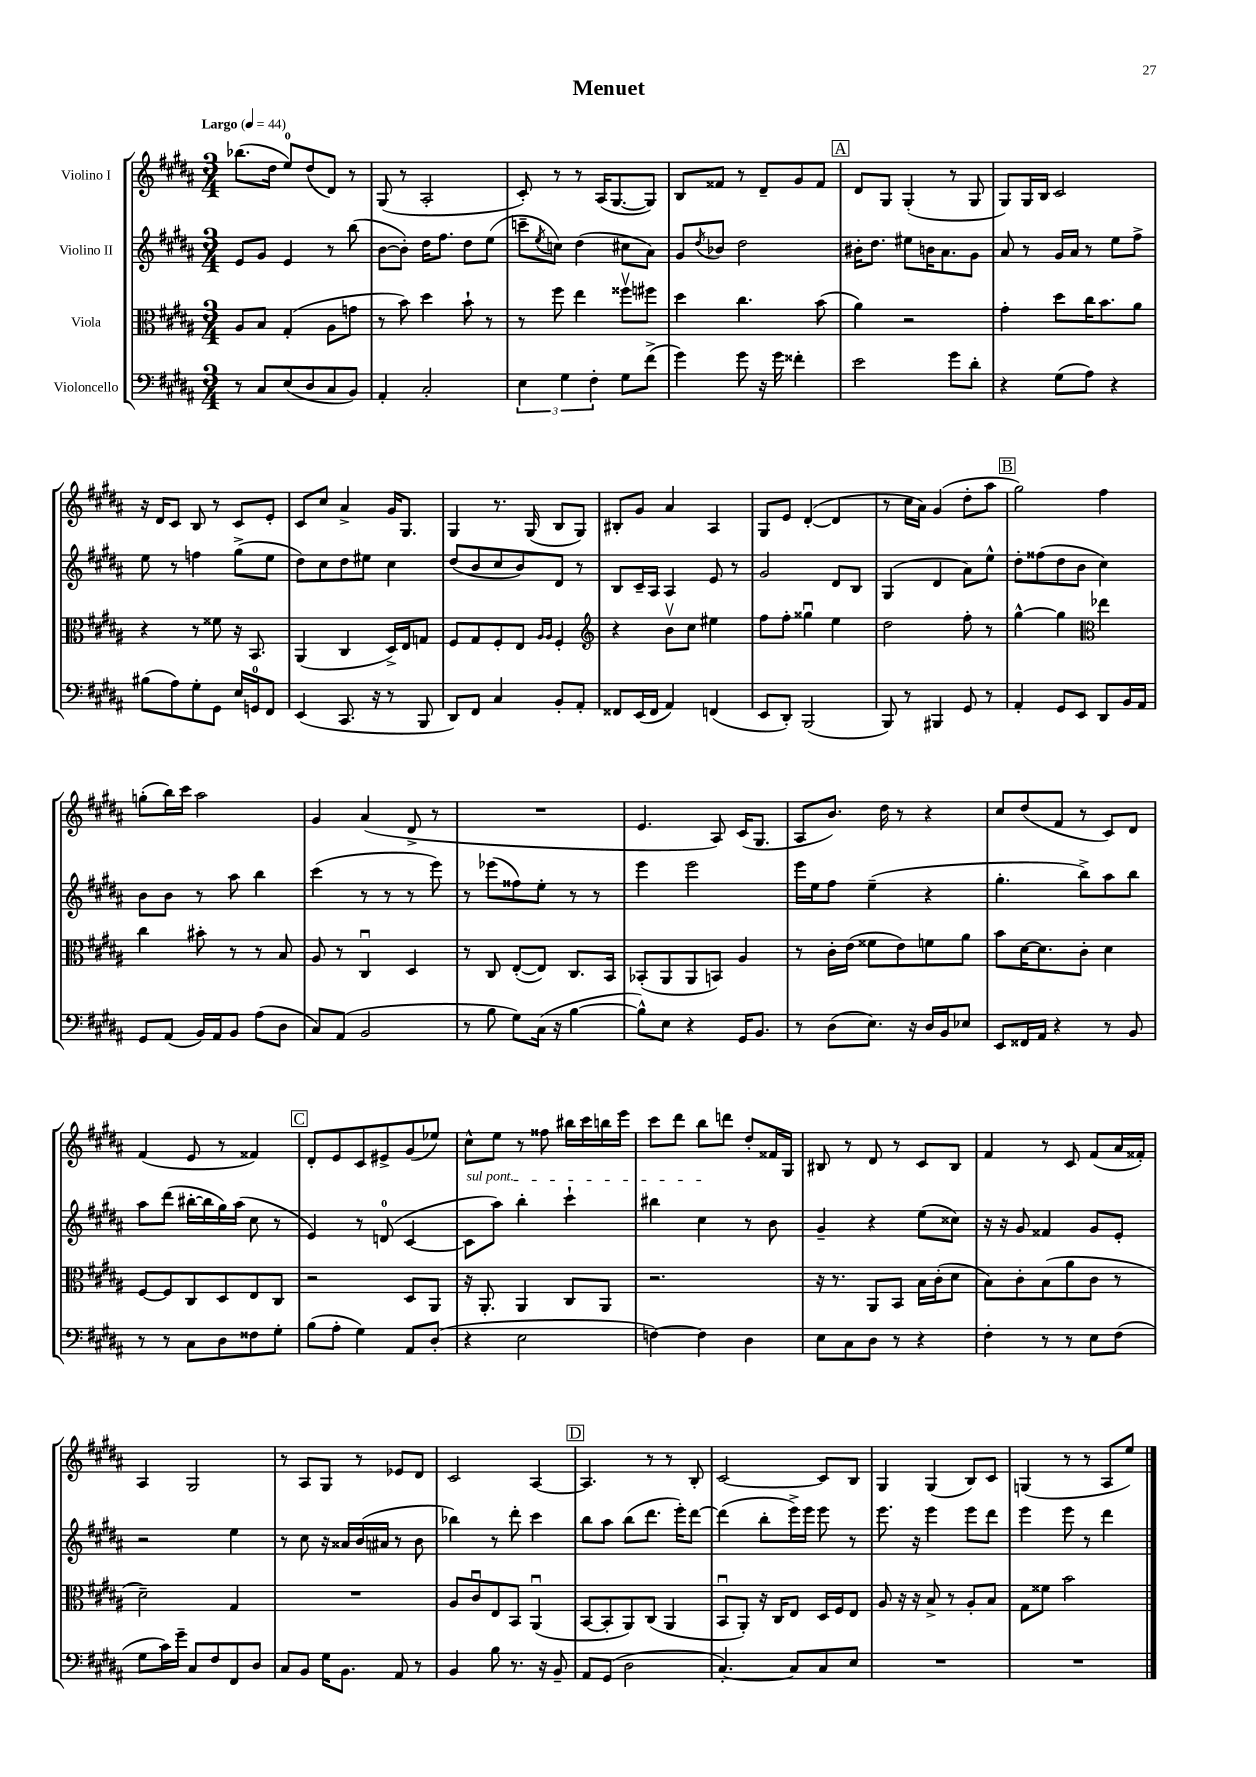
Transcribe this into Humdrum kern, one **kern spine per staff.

**kern	**kern	**kern	**kern
*part4	*part3	*part2	*part1
*staff4	*staff3	*staff2	*staff1
*I"Violoncello	*I"Viola	*I"Violino II	*I"Violino I
*clefF4	*clefC3	*clefG2	*clefG2
*k[f#c#g#d#a#]	*k[f#c#g#d#a#]	*k[f#c#g#d#a#]	*k[f#c#g#d#a#]
*M3/4	*M3/4	*M3/4	*M3/4
*MM44	*MM44	*MM44	*MM44
=1	=1	=1	=1
!	!	!	!LO:TX:a:B:t=Largo
8r	8A#/L	8e/L	(8.bb-X\L
8C#/L	8B/J	8g#/J	.
.	.	.	16dd#\Jk
(8E/	(4G#'/	4e/	8ee/L)
8D#/	.	.	(8dd#/
8C#/	8A#\L	8r	8d#/J)
8BB/J)	8gn\J	(8bb\	8r
=2	=2	=2	=2
4AA#'/	8r	[8b\L	(8G#/
.	8b\)	8b'\J])	8r
2C#'/	4dd#\	16dd#\KL	2A#'/
.	.	8.ff#\J	.
.	8b`\	8dd#\L	.
.	8r	(8ee\J	.
=3	=3	=3	=3
6E\	8r	8cccn~\L	8c#'/)
.	.	8qee/	.
.	8ff#\	8ccn\J)	8r
6G#\	.	.	.
.	4ee\	(4dd#\	8r
6F#'\	.	.	.
.	.	.	(16A#/KL
.	.	.	[8.G#/
8G#\L	8ff##Xv\L	8cc#X\L	.
(8f#^\J	8ff#X\J	8a#\J)	8G#/J])
=4	=4	=4	=4
4g#\)	4dd#\	8g#/L	8B/L
.	.	8qdd#/	.
.	.	8b-X/J	8f##X/J
8g#\	4.cc#\	2dd#\	8r
16r	.	.	8d#~/L
16g#\	.	.	.
4f##X'\	.	.	8g#/
.	(8b\	.	8f##/J
!!LO:REH:place=s1:t=A
=5	=5	=5	=5
2e\	4a#\)	16b#X'\KL	8d#/L
.	.	8.dd#\J	.
.	.	.	8G#/J
.	2r	8ee#X\L	(4G#'/
.	.	16bn\K	.
.	.	8.a#\	.
8g#\L	.	.	8r
8d#'\J	.	8g#\J	8G#/
=6	=6	=6	=6
4r	4g#'\	8a#/	8G#/L)
.	.	8r	16G#/L
.	.	.	16B/JJ
(8G#\L	8dd#\L	16g#/LL	2c#/
.	.	16a#/JJ	.
8A#\J)	16cc#\K	8r	.
.	8.b\	.	.
4r	.	8ee\L	.
.	8a#\J	8ff#^\J	.
!!LO:LB:g=z
=7	=7	=7	=7
(8B#X\L	4r	8ee\	16r
.	.	.	16d#/KL
8A#\)	.	8r	8c#/J
8G#'\	8r	4ffn\	8B/
8GG#\J	8f##X\	.	8r
16E/LL	16r	(8gg#^\L	8c#/L
16GGn/J	8.BB/	.	.
8FF#/J	.	8ee\J	8e'/J
=8	=8	=8	=8
(4EE/	(4AA#/	8dd#\L)	8c#/L
.	.	8cc#\	8cc#/J
8.CC#/	4C#/	8dd#\	4a#^/
.	.	8ee#X\J	.
16r	.	.	.
8r	16D#^/LL)	4cc#\	16g#/KL
.	16E/J	.	8.G#/J
8BBB/	8Gn/J	.	.
=9	=9	=9	=9
8DD#/L)	8F#/L	(8dd#/L	4G#/
8FF#/J	8G#/	8b/	.
4C#/	8F#'/	8cc#/	8.r
.	8E/J	8b/)	.
.	.	.	(16G#/
.	16qqA#/LL	.	.
.	16qqA#/JJ	.	.
8BB'/L	4F#'/	8d#/J	8B/L
8AA#'/J	.	8r	8G#/J)
=10	=10	=10	=10
*	*clefG2	*	*
8FF##X/L	4r	8B/L	8B#X'/L
(16EE/L	.	16c#~/L	8g#/J
16FF##/JJ	.	16A#/JJ	.
4AA#/)	8bv\L	4A#/	4a#/
.	8cc#\J	.	.
(4FFn/	4ee#X\	8e/	4A#/
.	.	8r	.
=11	=11	=11	=11
8EE/L	8ff#\L	2g#/	8G#/L
8DD#'/J)	8ff#'\J	.	8e/J
(2BBB/	4gg##Xu\	.	([4d#'/
.	4ee\	8d#/L	4d#/]
.	.	8B/J	.
=12	=12	=12	=12
8BBB/)	2dd#\	(4G#/	8r
8r	.	.	16cc#\LL
.	.	.	16a#\JJ)
4BBB#X/	.	4d#/	(4g#/
8GG#/	8ff#'\	8a#\L)	8dd#'\L
8r	8r	8ee^^\J	8aa#\J
!!LO:REH:place=s1:t=B
=13	=13	=13	=13
4AA#'/	[4gg#^^\	8dd#'\L	2gg#\)
.	.	(8ff##X\	.
8GG#/L	4gg#\]	8dd#\	.
8EE/J	.	8b\J	.
*	*clefC3	*	*
8DD#/L	4ee-X\	4cc#\)	4ff#\
16BB/L	.	.	.
16AA#/JJ	.	.	.
!!LO:LB:g=z
=14	=14	=14	=14
8GG#/L	4cc#\	8b\L	(8ggn'\L
(8AA#/J	.	8b\J	16bb\L)
.	.	.	16ccc#\JJ
16BB/LL)	8b#X'\	8r	2aa#\
16AA#/J	.	.	.
8BB/J	8r	8aa#\	.
(8A#\L	8r	4bb\	.
8D#\J	8B/	.	.
=15	=15	=15	=15
8C#/L)	8A#/	(4ccc#\	4g#/
(8AA#/J	8r	.	.
2BB/	4C#u/	8r	(4a#/
.	.	8r	.
.	4D#/	8r	8d#^/
.	.	8eee\)	8r
=16	=16	=16	=16
8r	8r	8r	2.r
8B\	8C#/	(8eee-X\L	.
8G#\L)	([8E'/L	8ff##X\)	.
(16C#\Jk	8E/J])	8ee'\J	.
16r	.	.	.
[4B\	8.C#/L	8r	.
.	.	8r	.
.	16BB/Jk	.	.
=17	=17	=17	=17
8B^^\L])	(8BB-X'/L	4eee\	4.e/
8E\J	8AA#/	.	.
4r	8AA#/	2eee\	.
.	8BBn/J)	.	8A#/)
16GG#/KL	4A#/	.	(16c#/KL
8.BB/J	.	.	8.G#/J
=18	=18	=18	=18
8r	8r	16eee\LL	8A#/L
.	.	16ee\J	.
(8D#\L	16c#'\LL	8ff#\J	8.b/J)
.	(16e\JJ	.	.
8.E\J)	8f##X\L	(4ee~\	.
.	.	.	16dd#\
.	8e\)	.	8r
16r	.	.	.
16D#/LL	8fn\	4r	4r
16BB/J	.	.	.
8E-X/J	8a#\J	.	.
=19	=19	=19	=19
8EE/L	8b\L	4.gg#'\	8cc#/L
16FF##X/L	[16d#\K	.	(8dd#/
16AA#/JJ	8.d#\]	.	.
4r	.	.	8f#/J
.	8c#'\J	8bb^\L)	8r
8r	4d#\	8aa#\	8c#/L)
8BB/	.	8bb\J	8d#/J
!!LO:LB:g=z
=20	=20	=20	=20
8r	[8F#/L	8aa#\L	(4f#/
8r	8F#/]	(8ddd#\J	.
8C#\L	8C#/	[16bb#X'\LL	8e/
.	.	16bb#\]	.
8D#\	8D#/	16gg#\)	8r
.	.	(16aa#\JJ	.
8F##X\	8E/	8cc#\	4f##X/)
8G#'\J	8C#/J	8r	.
!!LO:REH:place=s1:t=C
=21	=21	=21	=21
(8B\L	2r	4e/)	8d#'/L
8A#'\J	.	.	8e/
4G#\)	.	8r	8c#/
.	.	(8dn/	8e#X^/
8AA#/L	8D#/L	[4c#/	(8g#/
(8D#'/J	8AA#/J	.	8ee-X/J)
=22	=22	=22	=22
!	!	!LO:TX:a:i:t=sul pont.	!
4r	16r	8c#\L]	8cc#^^\L
.	8.AA#'/	.	.
.	.	8aa#\J)	8ee\J
2E\	4AA#/	4bb'\	8r
.	.	.	8ff##X\
.	8C#/L	4ccc#`\	16bb#X\LL
.	.	.	16ccc#\
.	8AA#/J	.	16bbn\
.	.	.	16eee\JJ
=23	=23	=23	=23
[4Fn\)	2.r	4bb#X\	8ccc#\L
.	.	.	8ddd#\J
4F\]	.	4cc#\	8bb\L
.	.	.	8dddn\J
4D#\	.	8r	8dd#'/L
.	.	8b\	16f##X/L
.	.	.	16G#/JJ
=24	=24	=24	=24
8E\L	16r	4g#~/	8B#X/
.	8.r	.	.
8C#\	.	.	8r
8D#\J	8AA#/L	4r	8d#/
8r	8BB/J	.	8r
4r	16B\LL	(8ee\L	8c#/L
.	(16c#'\J	.	.
.	8d#\J	8cc##X\J)	8B#/J
=25	=25	=25	=25
4F#'\	8B\L)	16r	4f#/
.	.	16r	.
.	8c#'\	8g#/	.
8r	(8B\	4f##X/	8r
8r	8a#\	.	8c#/
8E\L	8c#\J	8g#/L	(8f#/L
(8F#\J	8r	8e'/J	16a#/L
.	.	.	16f##X'/JJ)
!!LO:LB:g=z
=26	=26	=26	=26
8G#\L	2d#~\)	2r	4A#/
16c#\L)	.	.	.
16g#~\JJ	.	.	.
8C#/L	.	.	2G#/
8F#/	.	.	.
8FF#/	4G#/	4ee\	.
8D#/J	.	.	.
=27	=27	=27	=27
8C#/L	2.r	8r	8r
8BB/J	.	8cc#\	8A#/L
16G#\KL	.	16r	8G#/J
8.BB\J	.	16a##X/LL	.
.	.	(16b/	8r
.	.	16a#X/JJ	.
8AA#/	.	8r	8e-X/L
8r	.	8b\	8d#/J
=28	=28	=28	=28
4BB/	8A#/L	4bb-X\)	2c#/
.	8c#u/	.	.
8B\	8E/	8r	.
8.r	8BB/J	8ddd#'\	.
.	(4AA#u/	4ccc#\	[4A#/
16r	.	.	.
8BB~/	.	.	.
!!LO:REH:place=s1:t=D
=29	=29	=29	=29
8AA#/L	[8BB/L	8bb\L	4.A#/]
(8GG#/J	8BB'/]	8aa#\J	.
2D#\	8AA#/)	(8bb\L	.
.	(8C#/J	8.ddd#\J	8r
.	4AA#/	.	8r
.	.	16eee'\KL)	.
.	.	[8ddd#\J	8B'/
=30	=30	=30	=30
[4.C#'/)	8BBu/L	(4ddd#\]	[2c#/
.	8AA#'/J)	.	.
.	16r	8bb'\L	.
.	16C#/KL	.	.
8C#/L]	8E/J	16eee^\L)	.
.	.	16eee\JJ	.
8C#/	16D#/LL	8eee\	8c#/L]
.	16F#/J	.	.
8E/J	8E/J	8r	8B/J
=31	=31	=31	=31
2.r	8A#/	8.eee\	4G#/
.	16r	.	.
.	16r	16r	.
.	8B^/	4eee\	(4G#/
.	8r	.	.
.	8A#'/L	8eee\L	8B/L)
.	8B/J	8ddd#\J	8c#/J
=32	=32	=32	=32
2.r	8G#\L	4eee\	(4Gn/
.	8f##X\J	.	.
.	2b\	8eee\	8r
.	.	8r	8r
.	.	4ddd#\	8A#/L
.	.	.	8ee/J)
==	==	==	==
*-	*-	*-	*-
